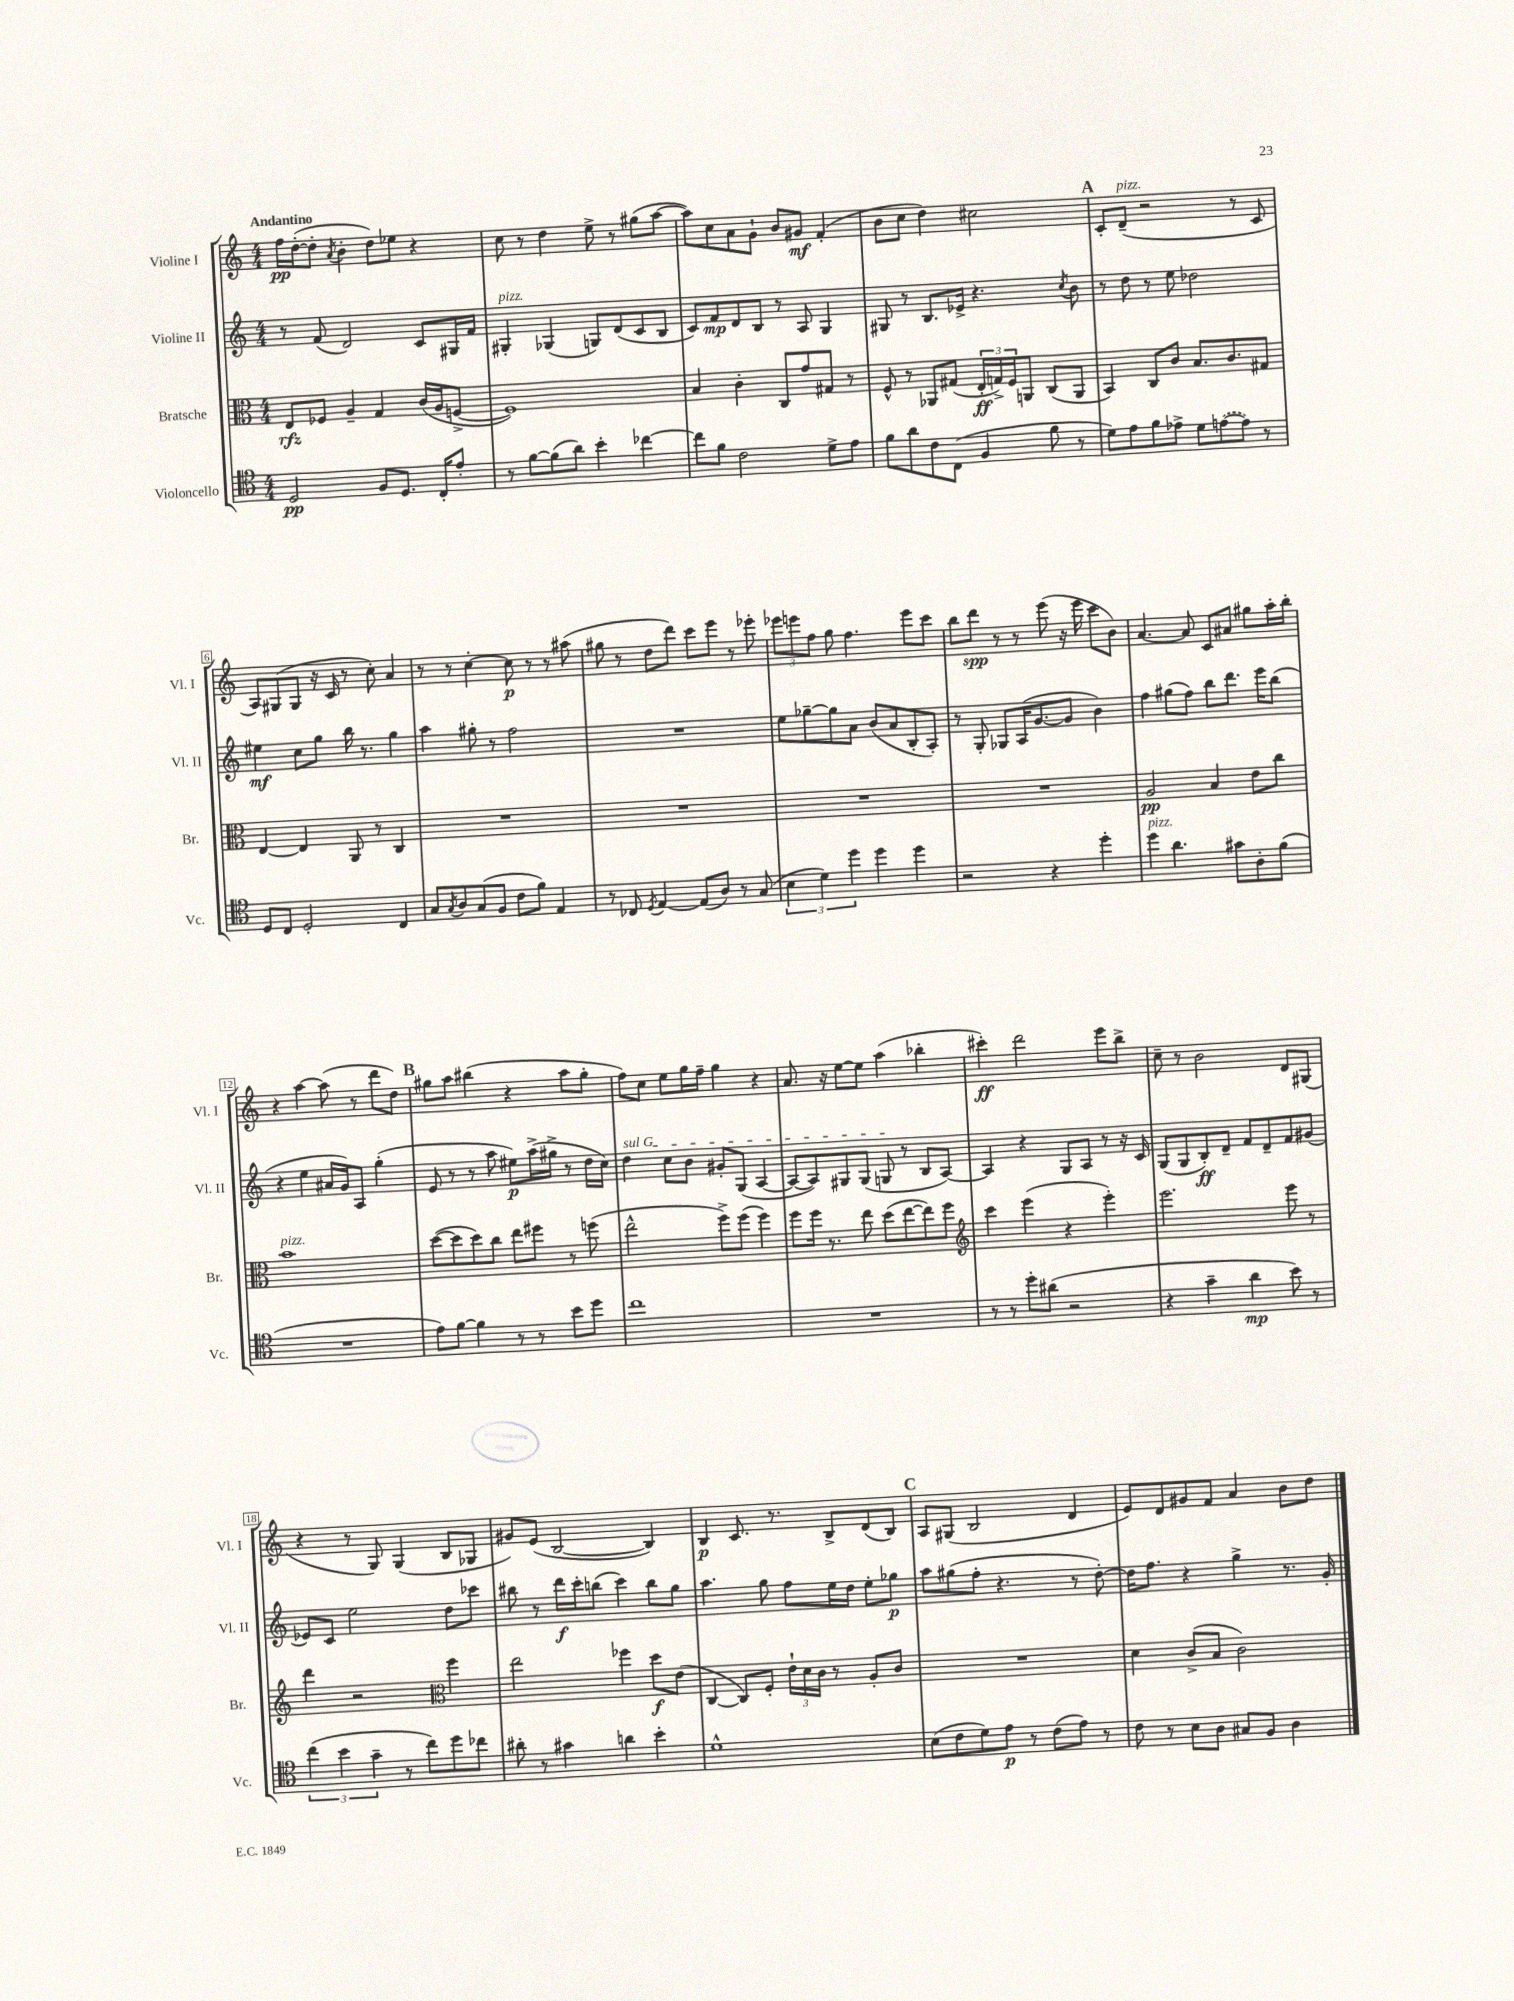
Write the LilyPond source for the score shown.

<<
\new StaffGroup <<
\new Staff = "s0" \with { instrumentName = "Violine I" shortInstrumentName = "Vl. I" } {
    \clef treble \key c \major \numericTimeSignature \time 4/4 \tempo "Andantino"
    f''16\pp d''16~-.( d''8-. \acciaccatura { a'8 } b'4-. d''8) ees''8 r4 |
    c''8 r8 d''4 e''8-> r8 gis''8( a''8~ |
    a''8) c''8 a'8 g'8-! b'8 gis'8\mf f'4-.( |
    b'8 c''8 d''4) cis''2 |
    \mark \markup { \bold "A" } c'8-. d'8--^\markup { \italic "pizz." }( r2 r8 c'8 |
    a8) gis8( gis8 r16 c'16 r8 c''8-.) a'4 |
    r8 r8 c''4~-. c''8\p r8 r8 ais''8( |
    gis''8 r8 d''8 d'''8) c'''8 e'''8 r8 ees'''8-. |
    \tuplet 3/2 { ees'''8 e'''8 f''8 } g''8 f''4. e'''8 c'''8 |
    b''8 d'''8\spp r8 r8 e'''8( r16 e'''16 c'''8 b'8) |
    a'4.~ a'8 c'8 ais'8 gis''8 a''16-. b''16-. |
    r4 a''4~ a''8( r8 d'''8 d''8) |
    \mark \markup { \bold "B" } gis''8 a''8 bis''4( r4 a''8 gis''8-. |
    f''8) c''8 e''8 g''16 f''16-- g''4 r4 |
    a'8. r16 e''8~ e''8 a''4( bes''4-. |
    cis'''4-.\ff) d'''2 e'''8 b''8-> |
    c''8-- r8 b'2 d'8 gis8( |
    r4 r8 g8) g4( b8 ges8 |
    gis'8) e'8( b2~ b4) |
    b4\p c'8. r8. b8-> d'8( b8) |
    \mark \markup { \bold "C" } a8 gis8( b2 d'4 |
    e'8) d'8 gis'8 f'8 a'4 b'8 d''8 \bar "|." |
}
\new Staff = "s1" \with { instrumentName = "Violine II" shortInstrumentName = "Vl. II" } {
    \clef treble \key c \major \numericTimeSignature \time 4/4
    r8 f'8( d'2) c'8 gis16 f'16 |
    gis4-.^\markup { \italic "pizz." } ges4( g8) d'8( c'8 b8 |
    c'8) f'8\mp d'8 b8 r8 a8 g4 |
    gis8 r8 b8. ees'16-> r4. \acciaccatura { c''8 } b'8 |
    \mark \markup { \bold "A" } r8 d''8 r8 e''8 des''2 |
    eis''4\mf c''8 g''8 b''16 r8. g''4 |
    a''4 gis''8-. r8 f''2 |
    R1 |
    e''8 ges''8~-- ges''8 a'8 b'8( a'8 b8-. a8-.) |
    r8 g8-. ges8 a16( g'8.~ g'8 b'4) |
    f''4 gis''8( f''8) b''8 d'''8. e'''16 b''8( |
    r4 e''4 ais'16 g'16) a8 g''4-.( |
    \mark \markup { \bold "B" } e'8 r8 r8 a''8 eis''8\p) a''16->( gis''16-> r8 d''16 c''16) |
    \once \override TextSpanner.bound-details.left.text = \markup { \italic "sul G" } d''4\startTextSpan c''8 b'8 gis'8-. g8( a4~ |
    a8~ a8) gis8 gis8( g8\stopTextSpan r8 b8 a8~) |
    a4 r4 g8 a8 r8 r16 c'16 |
    g8( g8 b8-.\ff) d'8-- f'8 d'8-- f'8 gis'8( |
    ees'8) c'8 e''2 d''8 ces'''8 |
    bis''8 r8 d'''16\f c'''16-. b''8( c'''4) b''8 g''8 |
    a''4. g''8 f''8 e''16 d''16 e''8-. ges''8\p |
    \mark \markup { \bold "C" } a''8 gis''8( f''8-. r4. r8 d''8~-.) |
    d''16 f''8. r4 g''4-> r8. g'16-. \bar "|." |
}
\new Staff = "s2" \with { instrumentName = "Bratsche" shortInstrumentName = "Br." } {
    \clef alto \key c \major \numericTimeSignature \time 4/4
    e8\rfz fes8 a4-- g4 c'16( a16 f8~-> |
    f1) |
    b4 c'4-. c8 g'8 gis8 r8 |
    f8-^ r8 aes,8 gis8( \tuplet 3/2 { e16-.\ff g16->) f16 } a,8 c8( a,8 |
    \mark \markup { \bold "A" } b,4) c8 c'8 b8. c'8. gis8 |
    e4~ e4 a,8 r8 c4 |
    R1 |
    R1 |
    R1 |
    R1 |
    a2\pp b4 e'8 c''8 |
    b'1^\markup { \italic "pizz." } |
    \mark \markup { \bold "B" } d''8~( d''8 d''8) c''8 e''8 fis''8 r8 f''8( |
    e''2-^ f''8->) f''8( f''4) |
    f''8 f''16 r8. e''8 d''8( e''8~ e''8) f''8 |
    \clef treble c'''4 e'''4( r4 e'''4-.) |
    e'''2. e'''8 r8 |
    d'''4 r2 \clef alto f''4 |
    e''2 fes''4 d''8\f e'8( |
    c4~ c8) f8-. \tuplet 3/2 { e'16-! d'16 c'16 } r8 a8-. c'8 |
    \mark \markup { \bold "C" } R1 |
    d'4 c'8->( b8 c'2) \bar "|." |
}
\new Staff = "s3" \with { instrumentName = "Violoncello" shortInstrumentName = "Vc." } {
    \clef tenor \key c \major \numericTimeSignature \time 4/4
    d2\pp f8 d8. c16-. e'8-. |
    r8 f'8~ f'8( a'8) b'4-. ces''4~ |
    ces''8 f'8 c'2 d'8-> e'8 |
    f'8 a'8 c'8 c8( f4 f'8 r8 |
    \mark \markup { \bold "A" } d'8) e'8 f'8 ees'8-> d'8 \once \slurDashed e'8~( e'8) r8 |
    d8 c8 d2-. c4 |
    g8 \acciaccatura { g8 } a8 g8( f8 c'8 f'8) e4 |
    r8 ces8 \acciaccatura { d8 } e4~ e8( a8) r8 g8( |
    \tuplet 3/2 { b4 d'4) d''4 } d''4 d''4 |
    r2 r4 d''4-. |
    d''4^\markup { \italic "pizz." } a'4. gis'8 a8-. f'8( |
    R1 |
    \mark \markup { \bold "B" } e'8) f'8~ f'4 r8 r8 b'8 d''8 |
    c''1 |
    R1 |
    r8 r8 d''8-. ais'8( r2 |
    r4 g'4-- a'4\mp b'8) r8 |
    \tuplet 3/2 { c''4( b'4 g'4-- } r8 c''8) d''8 ces''8 |
    ais'8-. r8 gis'4 a'4 b'4-. |
    d'1-^ |
    \mark \markup { \bold "C" } b8( c'8 d'8) e'8\p r8 c'8( e'8) r8 |
    c'8 r8 b8 a8 gis8 f8 a4 \bar "|." |
}
>>
>>
\layout { \context { \Score \override BarNumber.stencil = #(make-stencil-boxer 0.1 0.3 ly:text-interface::print) } }
